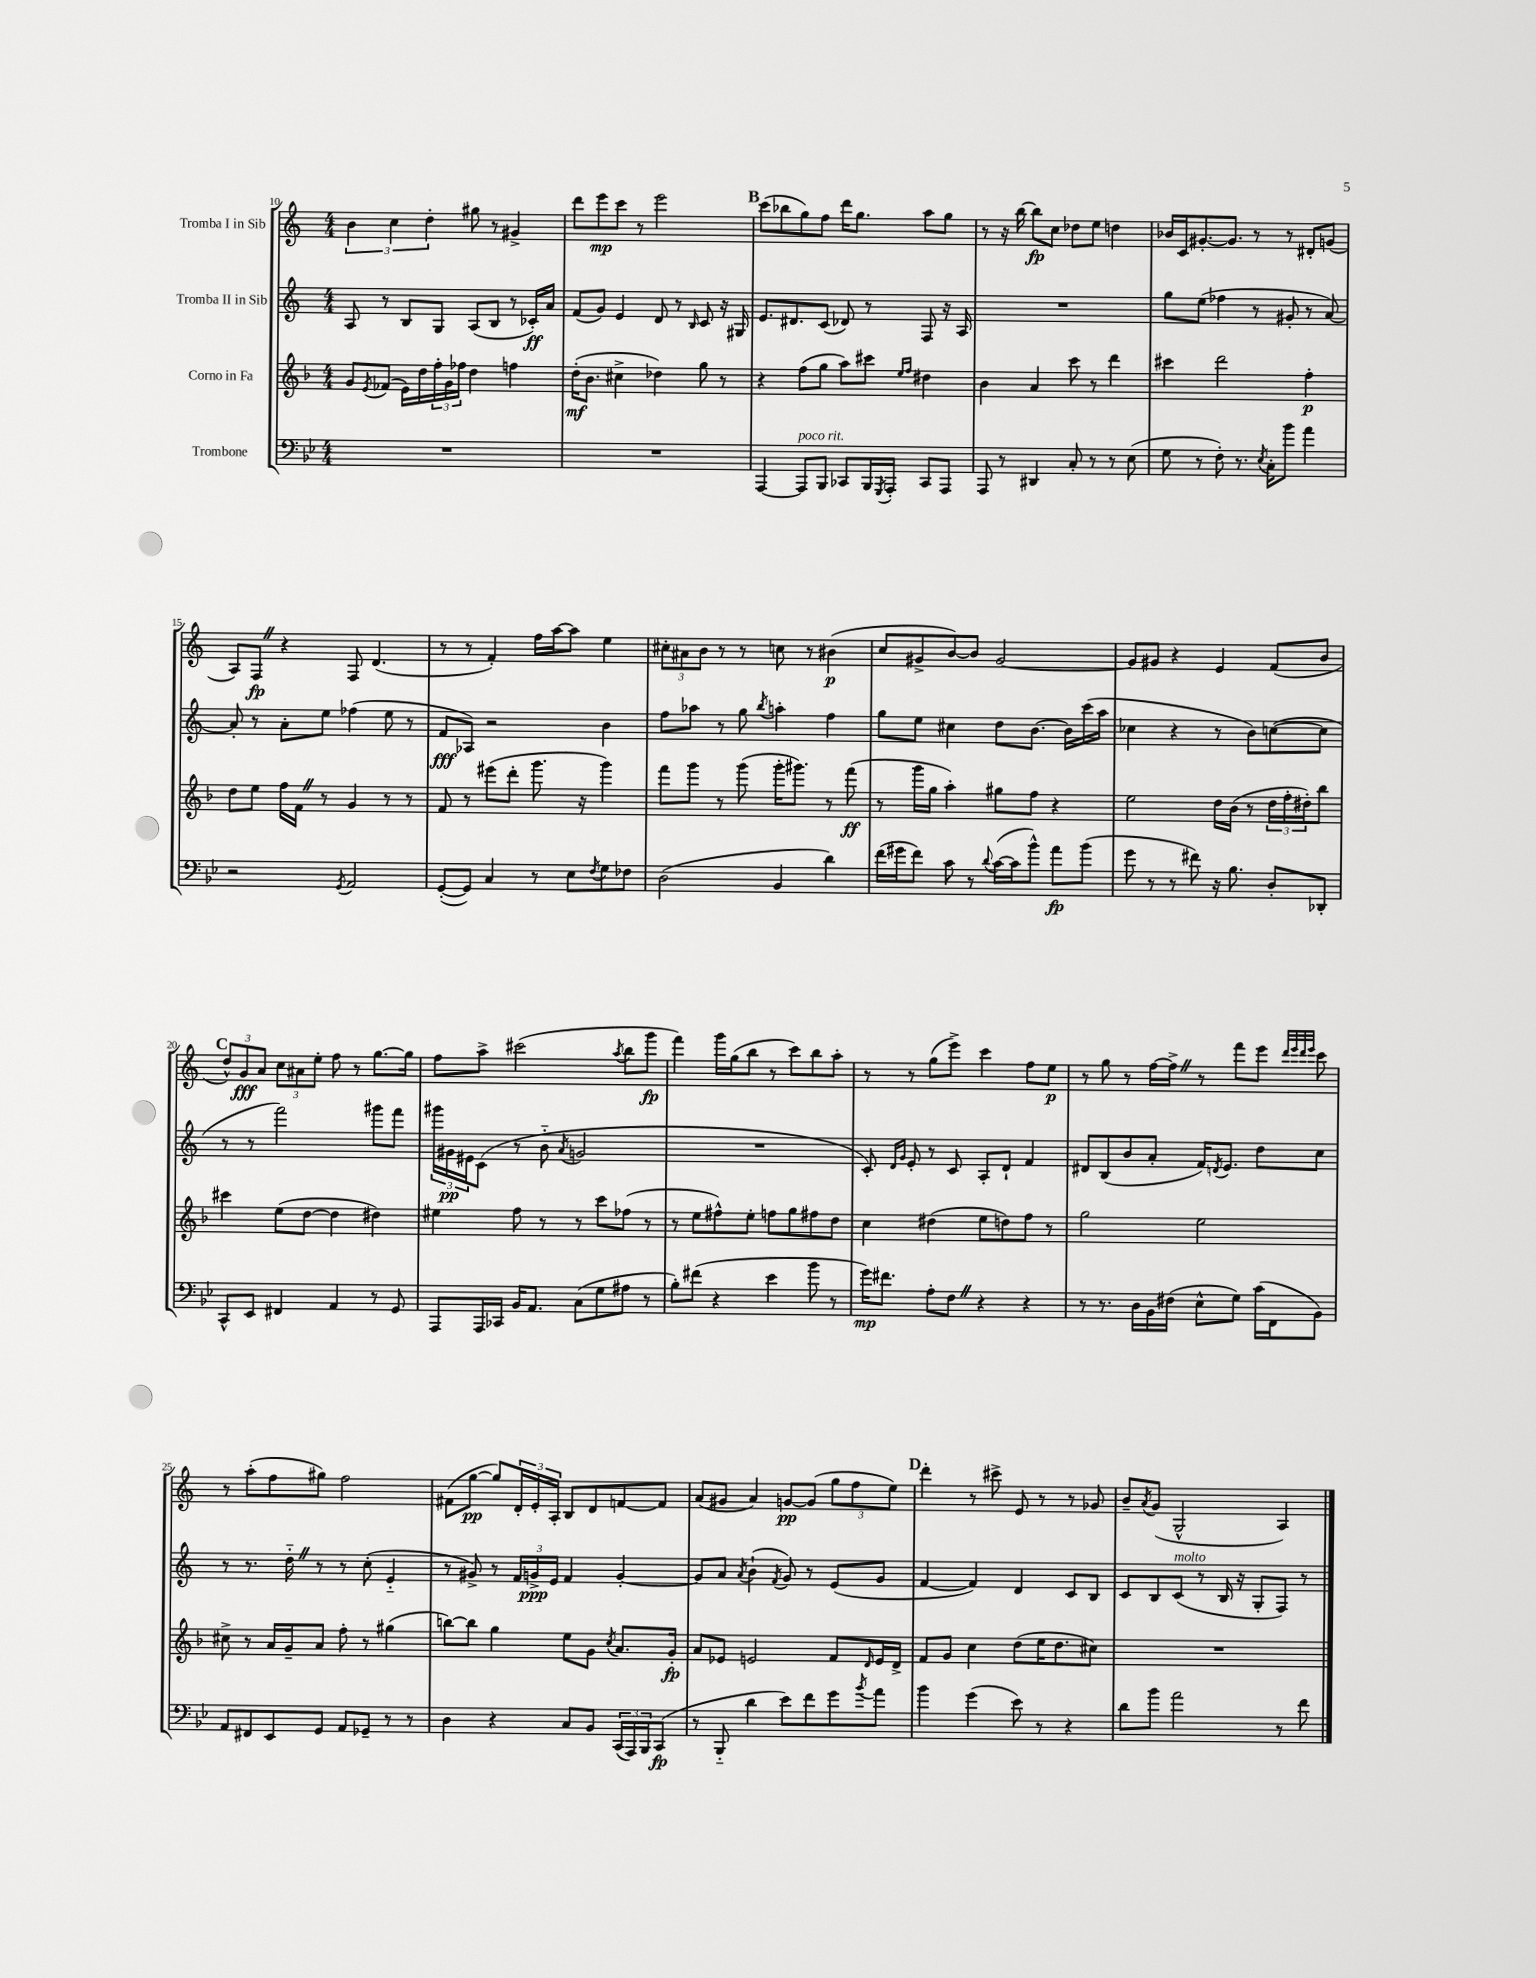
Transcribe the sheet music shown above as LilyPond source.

<<
\new StaffGroup <<
\new Staff = "s0" \with { instrumentName = "Tromba I in Sib" } {
    \clef treble \key c \major \numericTimeSignature \time 4/4
    \tuplet 3/2 { b'4 c''4 d''4-. } gis''8 r8 gis'4-> |
    d'''8 e'''8\mp c'''8 r8 e'''2 |
    \mark \markup { \bold "B" } c'''8( bes''8 g''8) f''8 d'''16 g''8. a''8 g''8 |
    r8 r16 b''16~ b''8\fp c''8 des''8 e''8 d''4 |
    bes'16 c'16 gis'8.~-. gis'8. r8 r8 dis'8-. g'8( |
    a8) f8\fp \once \override BreathingSign.text = \markup { \musicglyph "scripts.caesura.straight" } \breathe r4 f8 d'4.( |
    r8 r8 f'4-.) f''16 a''16~ a''8 e''4 |
    \tuplet 3/2 { cis''8-. ais'8 b'8 } r8 r8 c''8 r8 bis'4\p( |
    c''8 gis'8-> b'8~) b'8 gis'2~ |
    gis'8 gis'8 r4 e'4 f'8( b'8 |
    \mark \markup { \bold "C" } \tuplet 3/2 { d''8-^) g'8\fff a'8 } \tuplet 3/2 { c''8 ais'8 e''8-. } f''8 r8 g''8.~ g''16 |
    f''8 a''8-> cis'''2( \acciaccatura { a''8 } b''8 g'''8\fp |
    f'''4) g'''16 g''16( b''8 r8 c'''8) b''8 a''8-. |
    r8 r8 g''8( e'''8->) c'''4 f''8 e''8\p |
    r8 g''8 r8 f''16~ f''16-> \once \override BreathingSign.text = \markup { \musicglyph "scripts.caesura.straight" } \breathe r8 f'''8 e'''8 \grace { d'''32 e'''32 d'''32 e'''32 } c'''8 |
    r8 a''8-.( f''8 gis''8) f''2 |
    fis'8( g''8~\pp g''8) \tuplet 3/2 { d'16-. e'16-. a16-. } b8 d'8 f'8~ f'8 |
    a'8( gis'8 a'4) g'8~\pp g'8( \tuplet 3/2 { g''8 f''8 e''8) } |
    \mark \markup { \bold "D" } d'''4-. r8 cis'''8-> e'8 r8 r8 ges'8 |
    b'8-- \acciaccatura { a'8 } g'8( g2-^ a4) \bar "|." |
}
\new Staff = "s1" \with { instrumentName = "Tromba II in Sib" } {
    \clef treble \key c \major \numericTimeSignature \time 4/4
    a8 r8 b8 g8 a8( b8 r8 ces'16-.\ff) a'16 |
    f'8( g'8) e'4 d'8 r8 \grace { b16 } c'8 r16 gis16 |
    \mark \markup { \bold "B" } e'8. dis'8. c'8( des'8) r8 f8 r16 a16 |
    R1 |
    g''8 e''8( fes''4 r8 gis'8-. r8 a'8~) |
    a'8-. r8 a'8-. e''8 fes''4( e''8 r8 |
    f'8\fff aes8) r2 b'4 |
    f''8 aes''8 r8 g''8 \acciaccatura { b''8 } a''4-. f''4 |
    g''8 e''8 cis''4 d''8 b'8.~ b'16 c'''16( a''16 |
    ces''4 r4 r8 b'8) c''8~( c''8 |
    \mark \markup { \bold "C" } r8 r8 f'''2) gis'''8 f'''8 |
    \tuplet 3/2 { gis'''16 gis'16\pp eis'16 } c'8( r8 b'8-_ \acciaccatura { a'8 } g'2 |
    R1 |
    c'8-.) \grace { d'16 g'16 } e'8-. r8 c'8 a8-. d'8-! f'4 |
    dis'8 b8( b'8 a'8-. f'16) \acciaccatura { d'8 } e'8. d''8 c''8 |
    r8 r8. d''16-_ \once \override BreathingSign.text = \markup { \musicglyph "scripts.caesura.straight" } \breathe r8 r8 c''8-.( e'4-_ |
    r8 gis'8->) r8 \tuplet 3/2 { f'16 g'16->\ppp e'16 } f'4 g'4~-. |
    g'8 a'8 \acciaccatura { a'8 } b'4-!( \acciaccatura { f'8 } g'8) r8 e'8( g'8 |
    \mark \markup { \bold "D" } f'4~ f'4) d'4 c'8 b8 |
    c'8 b8 c'8^\markup { \italic "molto" }( r8 b16 r16 g8-. f8) r8 \bar "|." |
}
\new Staff = "s2" \with { instrumentName = "Corno in Fa" } {
    \clef treble \key f \major \numericTimeSignature \time 4/4
    g'8 \acciaccatura { e'8 } fes'8( e'16) d''16 \tuplet 3/2 { f''16-. g'16 fes''16 } d''4 f''4 |
    d''16-.\mf( bes'8. cis''4-> des''4) g''8 r8 |
    \mark \markup { \bold "B" } r4 f''8( g''8 a''8) cis'''8 \grace { e''16 f''16 } dis''4 |
    bes'4 a'4 c'''8 r8 d'''4 |
    cis'''4 d'''2 f''4-.\p |
    d''8 e''8 f''16 f'16 \once \override BreathingSign.text = \markup { \musicglyph "scripts.caesura.straight" } \breathe r8 g'4 r8 r8 |
    f'8 r8 eis'''8( d'''8-. g'''8. r16 g'''4) |
    f'''8 g'''8 r8 g'''8( g'''16-. gis'''8.) r8 f'''8\ff( |
    r8 g'''16 g''16 a''4-.) gis''8 f''8 r4 |
    e''2 d''16 bes'16( r8 \tuplet 3/2 { d''16 f''16-. dis''16-.) } bes''8 |
    \mark \markup { \bold "C" } cis'''4 e''8( d''8~ d''4 dis''4) |
    eis''4 f''8 r8 r8 c'''8 fes''8( r8 |
    r8 e''8 fis''8-^) e''8-. f''8 g''8 fis''8 d''8 |
    c''4 dis''4( e''8 d''8) f''8 r8 |
    g''2 e''2 |
    cis''8-> r8 a'16 g'16-- a'8 f''8-. r8 gis''4( |
    b''8~) b''8 g''4 e''8 g'8 \acciaccatura { c''8 } a'8. g'16-.\fp |
    a'8 ees'8 e'2 f'8 \grace { d'16 } e'16 d'16-> |
    \mark \markup { \bold "D" } f'8 g'8 c''4 d''8( e''16 d''8. cis''8) |
    R1 \bar "|." |
}
\new Staff = "s3" \with { instrumentName = "Trombone" } {
    \clef bass \key bes \major \numericTimeSignature \time 4/4
    R1 |
    R1 |
    \mark \markup { \bold "B" } a,,4~ a,,8^\markup { \italic "poco rit." } bes,,8 ces,8 bes,,16 \acciaccatura { g,,8 } a,,16-. ces,8 a,,8 |
    a,,8 r8 dis,4 c8-. r8 r8 ees8( |
    g8 r8 f8-.) r8. \acciaccatura { ees8 } c16-. bes'8 a'4 |
    r2 \acciaccatura { g,8 } a,2 |
    g,8~-.( g,8) c4 r8 ees8 \acciaccatura { f8 } g8 fes8 |
    d2( bes,4 d'4) |
    f'16( gis'16 f'8) c'8 r8 \appoggiatura { d'8 } c'16~( c'16 bes'8-^) a'8\fp bes'8( |
    g'8 r8 r8 fis'8) r16 bes8. d8-. des,8-. |
    \mark \markup { \bold "C" } c,8-^ ees,8 fis,4 a,4 r8 g,8 |
    a,,8 a,,16 ces,16 bes,16 a,8. c8( g8 ais8 r8 |
    bes8-.) fis'8( r4 ees'4 bes'8 r8 |
    g'16\mp) fis'8. a8-. f8 \once \override BreathingSign.text = \markup { \musicglyph "scripts.caesura.straight" } \breathe r4 r4 |
    r8 r8. d16 bes,16 fis16( ees8-^ g8) c'16( f,16 bes,8) |
    a,8 fis,8 ees,8 g,8 a,8 ges,8-- r8 r8 |
    d4 r4 c8 bes,8 \tuplet 3/2 { c,16( a,,16) bes,,16 } c,8\fp( |
    r8 bes,,8-_ d'4 ees'8) f'8 g'8 \acciaccatura { bes'8 } a'8 |
    \mark \markup { \bold "D" } bes'4 g'4( ees'8) r8 r4 |
    d'8 bes'8 a'2 r8 f'8 \bar "|." |
}
>>
>>
\layout { \context { \Score currentBarNumber = #10 } }
